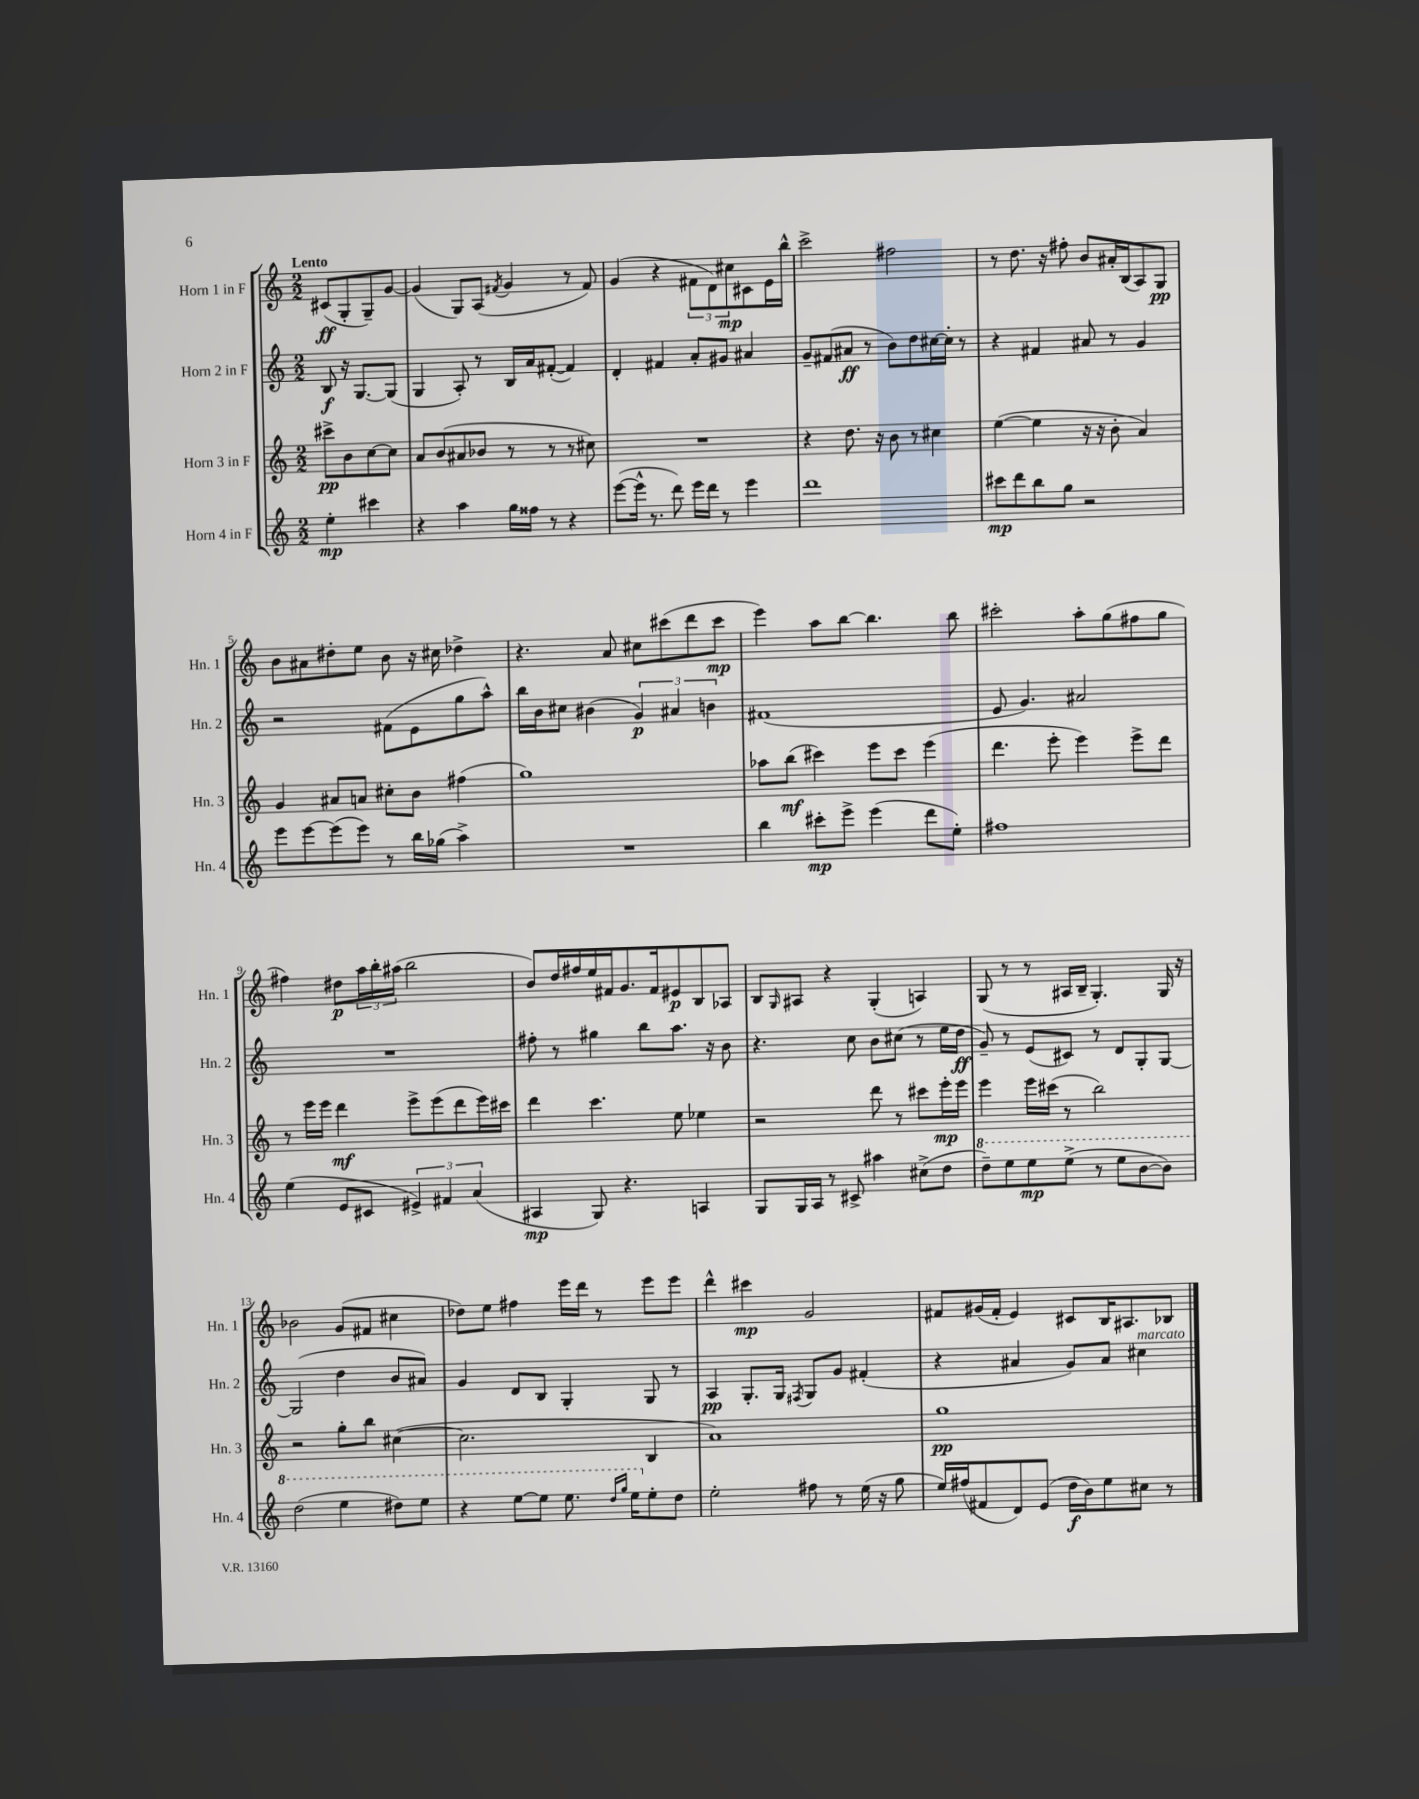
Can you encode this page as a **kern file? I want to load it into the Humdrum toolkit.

**kern	**kern	**kern	**kern
*staff4	*staff3	*staff2	*staff1
*clefG2	*clefG2	*clefG2	*clefG2
*k[]	*k[]	*k[]	*k[]
*M2/2	*M2/2	*M2/2	*M2/2
4ee'	8ccc#^	8B	(8c#
.	8b	16r	8G'
.	.	[8.G	.
4ccc#	[8cc	.	8G~)
.	8cc]	(8G]	[8g
=	=	=	=
4r	8a	4G	(4g]
.	(8b	.	.
4aa	8a#	8A')	8G)
.	8b-	8r	(8A
.	.	.	8qf#
16gg	8r	16B	4g
16ff##	.	16a	.
8r	8r	([8f#'	.
4r	8r	4f#])	8r
.	8cc#)	.	8f#)
=	=	=	=
([8eee	1r	4d'	(4g
16eee^^]	.	.	.
8.r	.	.	.
.	.	4f#	4r
8ddd)	.	.	.
16eee	.	8a'	12f#
16ddd	.	.	.
.	.	.	12d)
8r	.	8g#	.
.	.	.	12cc#
4eee	.	4a#	8c#
.	.	.	16e
.	.	.	16bb^^
=	=	=	=
1ddd	4r	8g~	2ccc^
.	.	(8f#	.
.	8.dd	8a#	.
.	.	8r	.
.	16r	.	.
.	8b	8b)	2ff#
.	8r	8dd	.
.	4cc#	[16cc#	.
.	.	16cc#']	.
.	.	8r	.
=	=	=	=
8ccc#	([4ee	4r	8r
8ddd	.	.	8.dd
8bb	4ee]	4f#	.
.	.	.	16r
8gg	.	.	8ff#'
2r	16r	8a#	8b
.	16r	.	.
.	8b'	8r	16a#'
.	.	.	(16B
.	4a)	4g	8A)
.	.	.	8G
=	=	=	=
8eee	4g	2r	8b
[8eee	.	.	8a#
(8eee]	8a#	.	8dd#'
8eee)	8a	.	8ee
8r	8cc#'	(8f#	8b
16bb	8b	8e	16r
(16gg-	.	.	16cc#
4aa^)	(4ff#	8gg	4dd-^
.	.	8aa^^)	.
=	=	=	=
1r	1gg)	16bb	4.r
.	.	16b	.
.	.	8cc#	.
.	.	(4b#	.
.	.	.	8a
.	.	6g)	8cc#
.	.	.	(8ccc#
.	.	6a#	.
.	.	.	8ddd
.	.	6b	.
.	.	.	8ccc#
=	=	=	=
4bb	8aa-	(1f#	4eee)
.	(8bb	.	.
8ccc#'	4ccc#)	.	8aa
8eee^	.	.	[8bb
(4eee	8eee	.	4.bb]
.	8ccc#	.	.
8ddd	(4eee	.	.
8ee')	.	.	8bb
=	=	=	=
1ff#	4.ddd	8e	2ccc#'
.	.	4.g)	.
.	8eee'	.	.
.	4eee)	2a#	8aa'
.	.	.	(8gg
.	8eee^	.	8ff#
.	8ddd	.	8gg
=	=	=	=
(4ee	8r	1r	4ff#)
.	16eee	.	.
.	16eee	.	.
8e	4ddd	.	8dd#
8c#	.	.	24aa
.	.	.	24bb'
.	.	.	(24aa#
6e#^)	8eee^	.	2bb
.	(8eee	.	.
6f#	.	.	.
.	8ddd	.	.
(6a	.	.	.
.	16eee)	.	.
.	16ccc#	.	.
=	=	=	=
4A#	4ddd	8ff#'	8b)
.	.	8r	16dd
.	.	.	16ff#
8G)	4.ccc	4gg#	16ee
.	.	.	16f#
4.r	.	.	8.g
.	.	8bb	.
.	.	.	16f#
.	8ee	8.aa	8e#
4A	4ee-	.	8B
.	.	16r	.
.	.	8b	8A-
=	=	=	=
8G	2r	4.r	8B
.	.	.	16qqG
16G	.	.	8A#
16A	.	.	.
8r	.	.	4r
8c#^	.	8cc	.
4aa#	8ddd	8b	(4G'
.	8r	(8cc#	.
(8cc#^	8ccc#	8r	4A)
8dd	16eee'	16ee	.
.	16eee	16dd	.
=	=	=	=
8ddd~)	4eee	8g~)	(8G
8eee	.	8r	8r
8eee	16eee	(8e	8r
.	(16ccc#	.	.
(8eee^	8r	8c#)	16A#
.	.	.	16B~
8r	2bb)	8r	4.G')
8eee	.	8d	.
[8bb	.	8G'	.
8bb])	.	[8G	16G
.	.	.	16r
=	=	=	=
(2ddd	2r	(2G]	2b-
4eee	8gg'	4dd	(8g
.	8bb	.	8f#
8ddd#)	([4cc#	8b	4cc#
8eee	.	8a#)	.
=	=	=	=
4r	2.cc#]	4g	8dd-)
.	.	.	8ee
[8eee	.	8d	4ff#
8eee]	.	8B	.
8.eee	.	4G'	16eee
.	.	.	16ddd
.	.	.	8r
16qqddd	.	.	.
16qqggg	.	.	.
16eee	.	.	.
8ee'	4B	8G	8eee
8dd	.	8r	8eee
=	=	=	=
2ee'	1a)	4A	4ddd^^
.	.	8.G'	4ccc#
.	.	16G	.
.	.	8qF#	.
8ff#	.	8G	2g
8r	.	8g	.
(16ee	.	(4f#'	.
16r	.	.	.
8gg	.	.	.
=	=	=	=
16ee)	1gg	4r	8f#
(16ff#	.	.	.
8f#	.	.	(16g#
.	.	.	16f#'
8d)	.	4a#	4e)
(8e	.	.	.
16dd	.	8g)	8c#
16b)	.	.	.
8ee	.	8a#	16B
.	.	.	8.A#
8cc#	.	4cc#	.
8r	.	.	8B-
==	==	==	==
*-	*-	*-	*-
